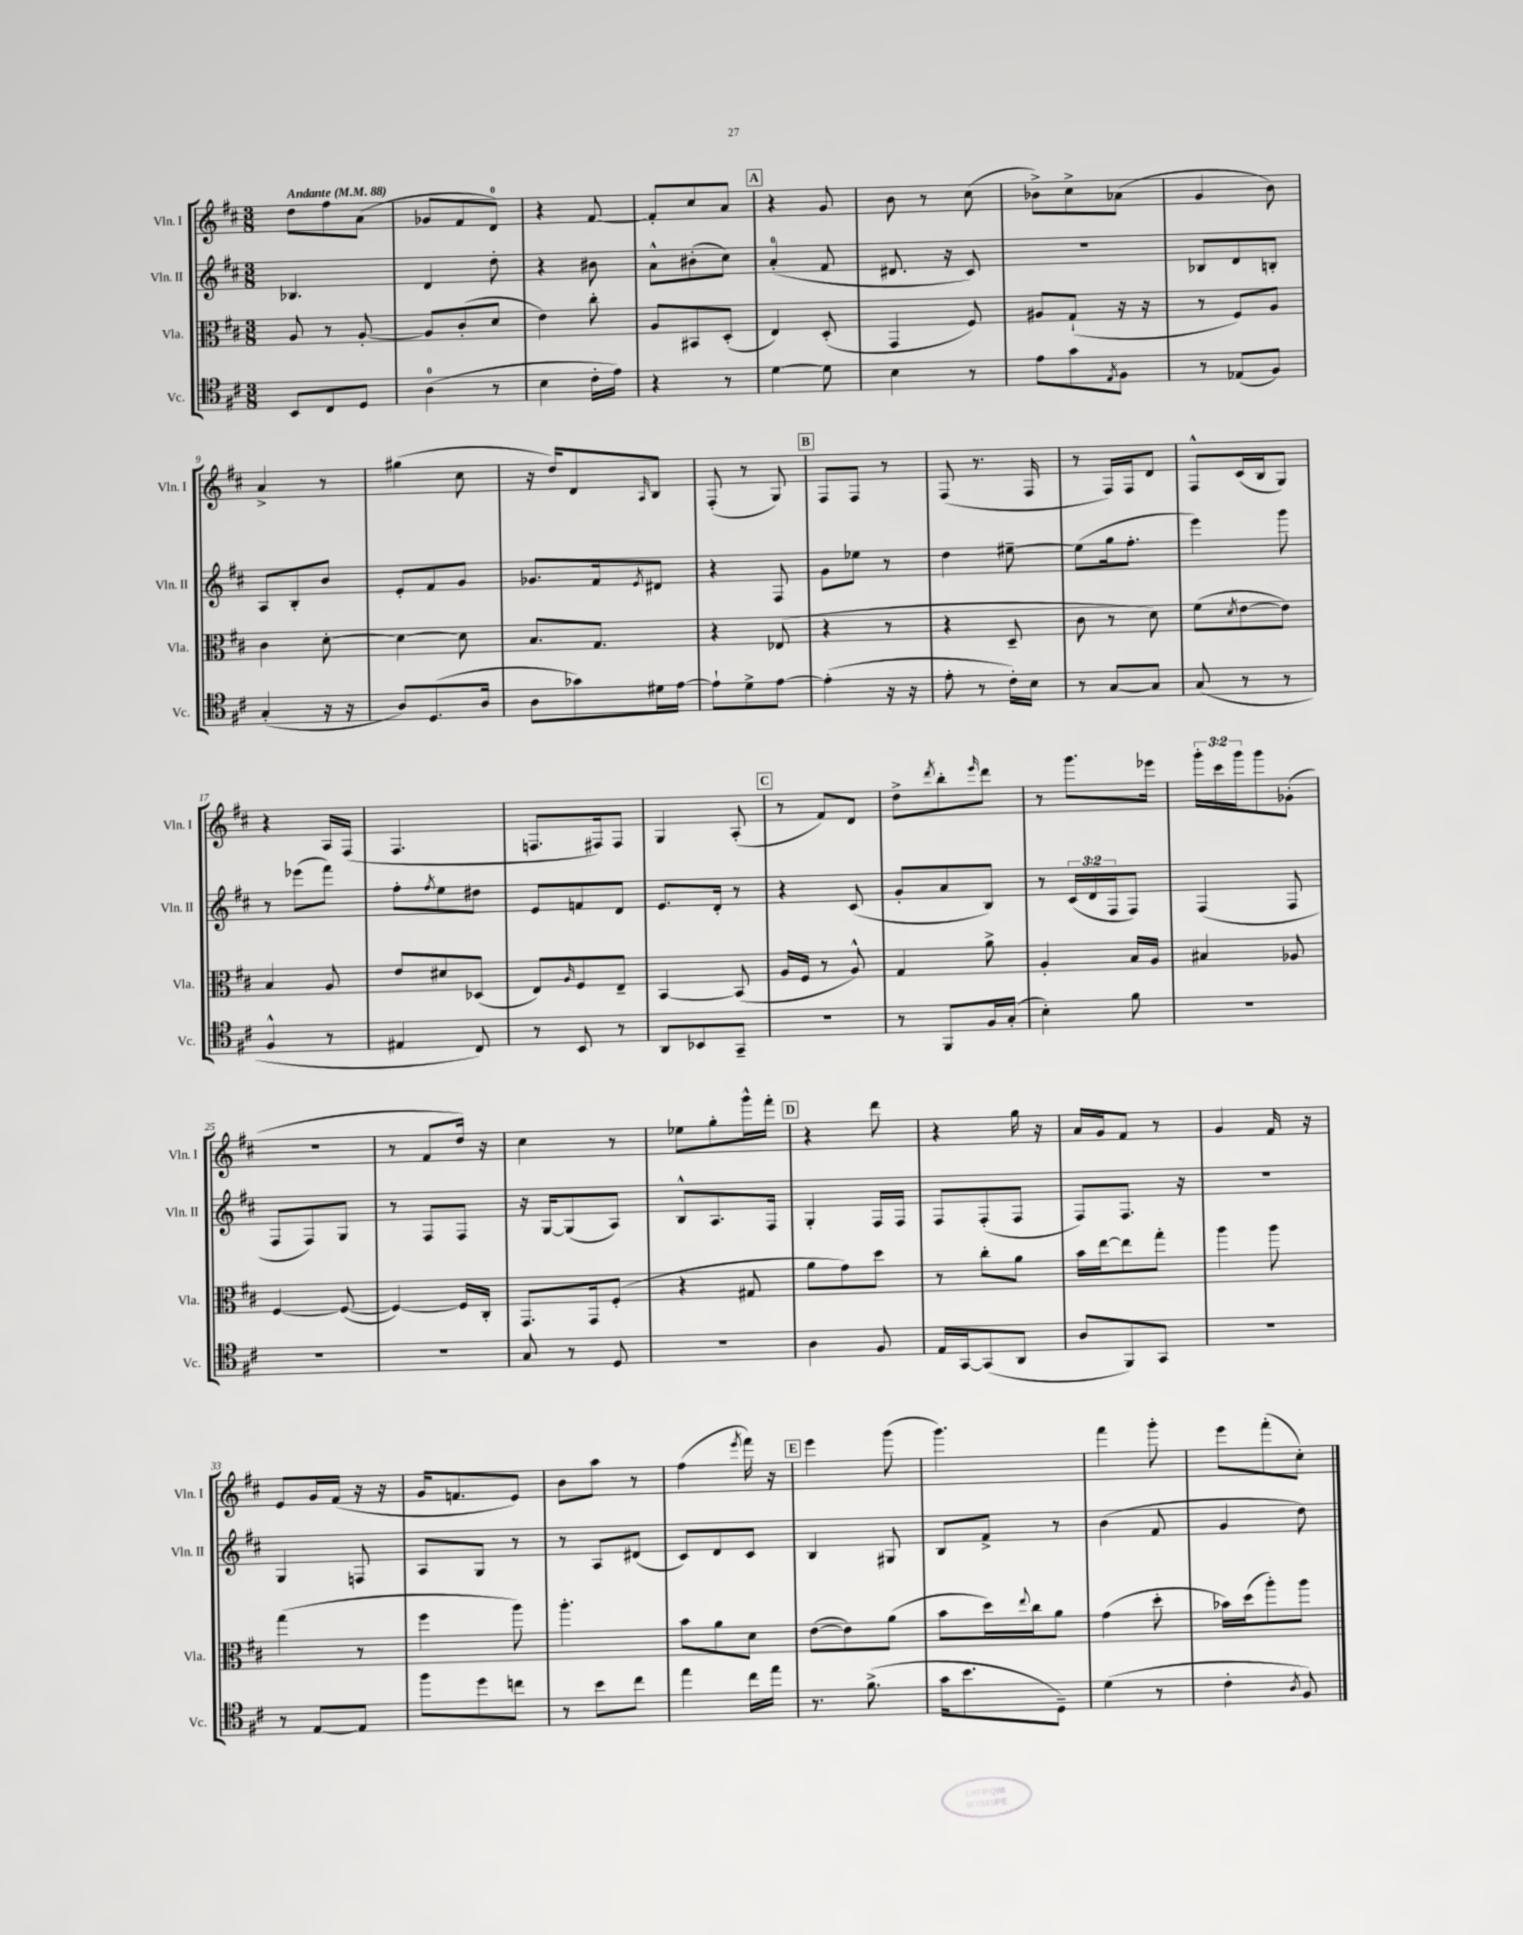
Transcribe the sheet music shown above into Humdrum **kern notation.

**kern	**kern	**kern	**kern
*staff4	*staff3	*staff2	*staff1
*clefC4	*clefC3	*clefG2	*clefG2
*k[f#c#]	*k[f#c#]	*k[f#c#]	*k[f#c#]
*M3/8	*M3/8	*M3/8	*M3/8
*MM88	*MM88	*MM88	*MM88
8BB/L	8A/	4.B-/	8dd\L
8C#/	8r	.	8ff#\
8D/J	[8A'/	.	(8a\J
=	=	=	=
(4A\	8A/]L	4d/	8g-/L
.	(8c#'/	.	8f#/
8r	8d/J	8dd'\	8d/J)
=	=	=	=
4B\	4e\)	4r	4r
16c#'\LL	8cc#'\	8b#\	[8f#/
16e\JJ)	.	.	.
=	=	=	=
4r	8A/L	8a^^\L	8f#'/]L
.	8BB#/	(8b#'\	8cc#/
8r	(8D'/J	8cc#\J)	8a/J
=	=	=	=
[4d\	4E/)	(4a'/	4r
8d\]	(8D'/	8f#/	8g/
=	=	=	=
4B\	4GG/	8.d#/	8b\
.	.	.	8r
.	.	16r	.
8r	8F#/)	8c#/)	(8cc#\
=	=	=	=
8e\L	8A#/L	4.r	8b-^\L)
8g\	(8G`/J	.	8cc#^\
8qE/	.	.	.
8F#\J	16r	.	(8a-\J
.	16r	.	.
=	=	=	=
8r	8r	8B-/L	4g/
(8E-/L	8F#/L)	8d/	.
8F#/J)	8A/J	8B'/J	8b\)
=	=	=	=
(4G'/	4c#\	8A/L	4a^/
.	.	8B'/	.
16r	[8d'\	8b/J	8r
16r	.	.	.
=	=	=	=
8A/L)	4d\_	8e'/L	(4gg#\
(8.D/	.	8f#/	.
.	8d\]	8g/J	8cc#\
16A/Jk	.	.	.
=	=	=	=
8A\L	8.B/L	8.g-/L	16r
.	.	.	16dd/LK)
8g-\)	.	.	8d/
.	8.G/J	16f#/k	.
.	.	8qe/	16qqA/
16d#\L	.	8d#/J	8B/J
[16e\JJ	.	.	.
=	=	=	=
8e`\]L	4r	4r	(8F#'/
8d^\	.	.	8r
[8e\J	(8E-/	8F#/	8G/)
=	=	=	=
(4e'\]	4r	8g\L	8F#/L
.	.	8ee-\J	8F#/J
16r	8r	8r	8r
16r	.	.	.
=	=	=	=
8e'\	4r	4dd\	(8F#/
8r	.	.	8.r
16c#'\LL)	8D~/	[8ee#~\	.
16B\JJ	.	.	16F#/
=	=	=	=
8r	8c#\	(8ee#\]L	8r
[8G/L	8r	16gg\k	16F#/LL)
.	.	8.ff#'\J	16F#/J
8G/]J	8d\)	.	8d/J
=	=	=	=
(8G/	(8f#\L	4eee\)	8F#^^/L
.	8qd/	.	.
8r	[8e\	.	(16c#/L
.	.	.	16B/J
8r	8e\]J)	8ggg\	8G/J)
=	=	=	=
4F#^^/	4B/	8r	4r
.	.	(8eee-\L	.
8r	8A/	8fff#\J)	16A/LL
.	.	.	(16F#/JJ
=	=	=	=
4E#/	8e/L	8ff#'\L	4.F#/
.	.	8qff#/	.
.	8d#/	8ee\	.
8C#/)	(8D-/J	8dd#\J	.
=	=	=	=
8r	8E/L)	8e/L	8.F/L
.	16qqA/	.	.
8BB/	8F#/	8f/	.
.	.	.	16F#/k)
8r	8E~/J	8d/J	8F#/J
=	=	=	=
8AA/L	[4BB/	8.e/L	4G/
8BB-/	.	.	.
.	.	16d'/Jk	.
8GG~/J	(8BB/]	8r	(8A'/
=	=	=	=
4.r	16A/LL	4r	8r
.	16F#/JJ	.	.
.	8r	.	8f#/L)
.	8A^^/)	(8c#/	8d/J
=	=	=	=
8r	4G/	8g'/L	8dd^\L
.	.	.	8qddd/
8FF#/L	.	8a/	8bb'\
.	.	.	16qqeee/
16F#/L	8a^\	8B/J)	8ddd\J
(16G'/JJ	.	.	.
=	=	=	=
4B'\)	4A'/	8r	8r
.	.	(24c#/LL	8.ggg\L
.	.	24d/	.
.	.	24F#/J	.
8f#\	16B/LL	8F#/J)	.
.	16A/JJ	.	16eee-\Jk
=	=	=	=
4.r	4B#/	(4F#/	24ggg'\LL
.	.	.	24ccc#\
.	.	.	24ggg\J
.	.	.	8ggg\
.	8A-/	8F#/	(8g-'\J
=	=	=	=
4.r	[4F#/	8F#/L	4.r
.	.	8F#/)	.
.	(8F#/_	8G/J	.
=	=	=	=
4.r	4F#/_)	8r	8r
.	.	8F#/L	8f#/L
.	16F#/]LL	8F#/J	16dd/Jk)
.	16C#'/JJ	.	16r
=	=	=	=
8G/	8.GG/L	16r	4cc#\
.	.	[16G/LK	.
8r	.	(8G/]	.
.	16GG/k	.	.
8D/	(8F#'/J	8A/J)	8r
=	=	=	=
4.r	4r	8B^^/L	8ee-\L
.	.	8.A/	8gg'\
.	8G#/	.	16ggg^^\L
.	.	16F#/Jk	16fff#'\JJ
=	=	=	=
4A\	8a\L	4G'/	4r
.	8g\)	.	.
8F#/	8dd\J	16F#/LL	8ddd\
.	.	16F#/JJ	.
=	=	=	=
16E/LL	8r	8F#/L	4r
[16GG/J	.	.	.
(8GG/]	8cc#'\L	(8F#'/	.
8AA/J	8a\J	8F#/J	16gg\
.	.	.	16r
=	=	=	=
8A/L	16b\LL	8F#/L)	16a/LL
.	[16ee\J	.	16g/J
8FF#/)	8ee\]	8.F#/J	8f#/J
8GG/J	8gg'\J	.	8r
.	.	16r	.
=	=	=	=
4.r	4aa\	4.r	4g/
.	8aa\	.	16f#/
.	.	.	16r
=	=	=	=
8r	(4gg\	4G/	8e/L
[8E/L	.	.	16g/L
.	.	.	(16f#/JJ
8E/]J	8r	8F/	16r
.	.	.	16r
=	=	=	=
8ff#\L	4ff#\	8A/L	16g/LK
.	.	.	8.f/
8dd\	.	8G/J	.
8cc\J	8aa\)	8r	8e/J)
=	=	=	=
8r	4.aa'\	8r	8b\L
8b\L	.	8A/L	8aa\J
8cc#\J	.	(8d#/J	8r
=	=	=	=
4ee\	8b\L	8c#/L)	(4ff#\
.	8a\	8d/	.
.	.	.	8qeee/
16cc#\LL	8d\J	8c#/J	16fff#\)
16ee\JJ	.	.	16r
=	=	=	=
8.r	([8e\L	4B/	4eee\
.	8e\])	.	.
(8.f#^\	.	.	.
.	(8a\J	8G#/	(8ggg\
=	=	=	=
16g\LK	8b\L	8B/L	4.ggg\)
8.b\	.	.	.
.	16dd\L)	8f#^/J	.
.	8qqee/	.	.
.	16cc#\J	.	.
8D~\J)	8a\J	8r	.
=	=	=	=
(4d\	(4g\	(4b\	4fff#\
8r	8dd'\	8f#/	8ggg'\
=	=	=	=
4c#'\	16b-\LL)	4g/	8eee\L
.	(16dd\J	.	.
.	8aa'\)	.	(8fff#'\
8qA/	.	.	.
8F#/)	8aa\J	8dd\)	8cc#'\J)
==	==	==	==
*-	*-	*-	*-
